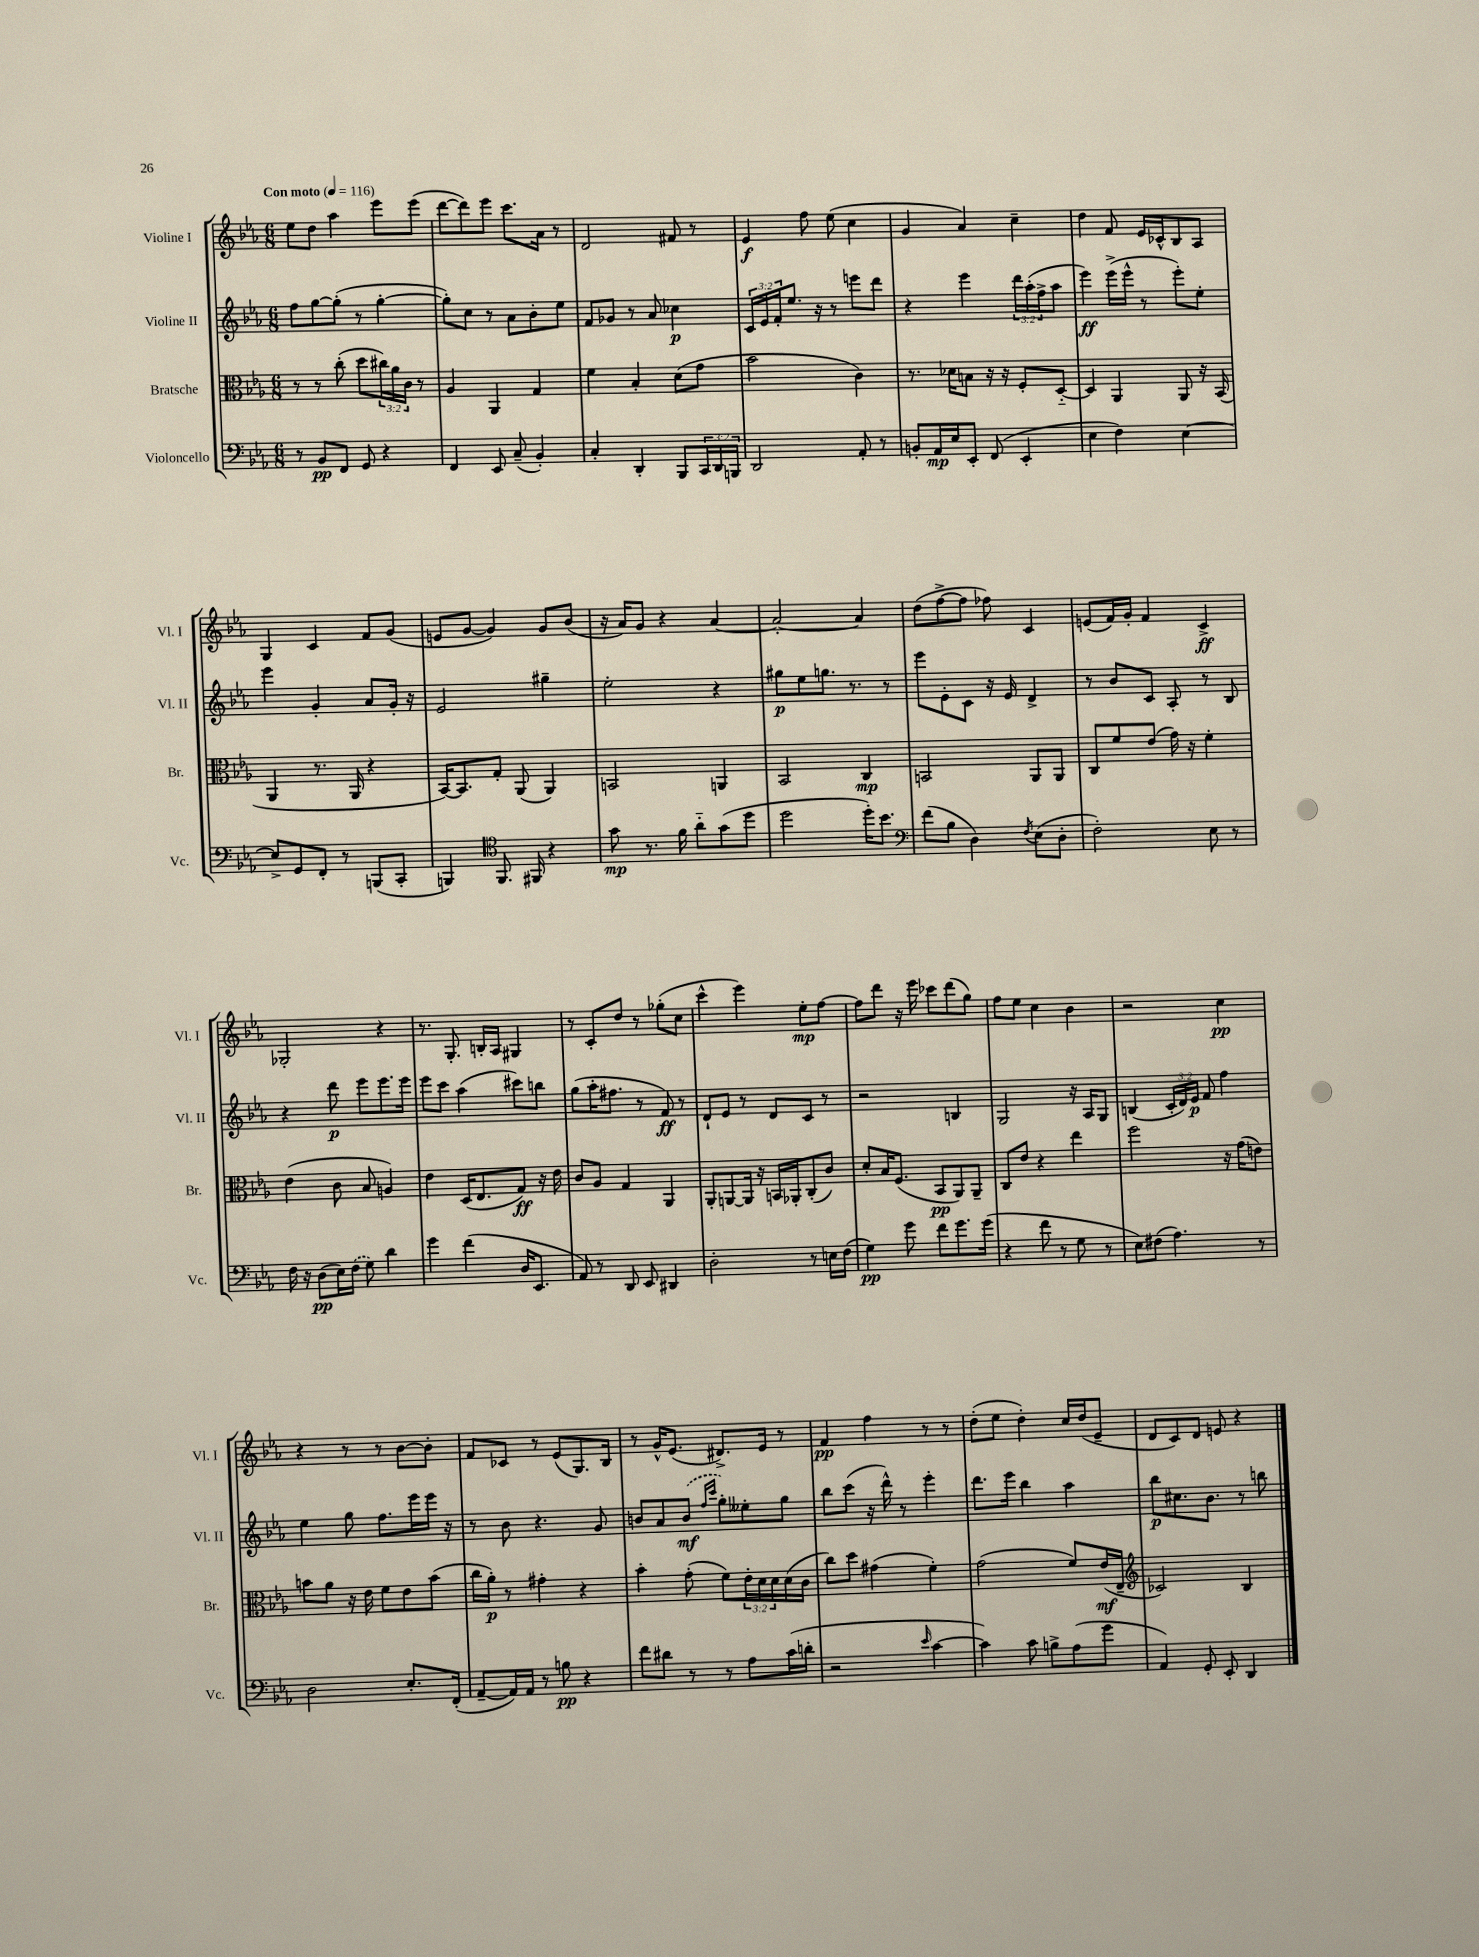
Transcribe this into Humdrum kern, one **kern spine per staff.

**kern	**kern	**kern	**kern
*staff4	*staff3	*staff2	*staff1
*clefF4	*clefC3	*clefG2	*clefG2
*k[b-e-a-]	*k[b-e-a-]	*k[b-e-a-]	*k[b-e-a-]
*M6/8	*M6/8	*M6/8	*M6/8
*MM116	*MM116	*MM116	*MM116
8r	8r	8ff	8ee-
8BB-	8r	[8gg	8dd
8FF	(8cc'	(8gg']	4aa-
8GG	8dd	8r	.
4r	24cc#)	[4gg'	8eee-
.	24a-	.	.
.	24c	.	.
.	8r	.	(8eee-
=	=	=	=
4FF	4A-	8gg'])	[8ddd
.	.	8cc	8ddd])
8EE-	4AA-	8r	8eee-
(8C~	.	8a-	8.ccc
4BB-')	4G	8b-'	.
.	.	.	16a-
.	.	8ee-	8r
=	=	=	=
4C'	4f	8f	2d
.	.	8g-	.
4DD'	4B-'	8r	.
.	.	8a-	.
8BBB-	(8d	4cc-	8f#
24CC	8g	.	8r
24DD	.	.	.
24BBB	.	.	.
=	=	=	=
2DD	2b-	24c	4e-
.	.	24e-	.
.	.	24f'	.
.	.	8.ee-	.
.	.	.	8ff
.	.	16r	.
.	.	8r	(8ee-
8AA-'	4c)	8eee	4cc
8r	.	8ddd	.
=	=	=	=
8BB'	8.r	4r	4g
16AA-	.	.	.
16E-	16d-	.	.
8EE-'	8B	4eee-	4a-)
(8FF	16r	.	.
.	16r	.	.
4EE-'	8F'	24ddd	4cc~
.	.	(24aa-'	.
.	.	24ff^	.
.	[8D'~	8aa-	.
=	=	=	=
4E-	4D]	4eee-)	4dd
4F)	4AA-	(16eee-^	8f
.	.	16eee-^^	.
.	.	8r	16e-
.	.	.	16c-^^
[4E-	8AA-	8eee-')	8B-
.	16r	8ee-'	8A-
.	(16BB-	.	.
=	=	=	=
8E-^]	4AA-	4eee-	4G
8GG	.	.	.
8FF'	8.r	4g'	4c
8r	.	.	.
.	16AA-	.	.
(8BBB	4r	8a-	8f
8CC'	.	16g'	(8g
.	.	16r	.
=	=	=	=
4BBB)	[16BB-)	2e-	8e
.	8.BB-]	.	.
.	.	.	[8g
*clefC4	*	*	*
8.FF	8G'	.	4g])
.	(8AA-	.	.
16FF#	.	.	.
4r	4AA-)	4gg#~	8g
.	.	.	(8b-
=	=	=	=
8g	2BB	2ee-'	16r
.	.	.	16a-)
8.r	.	.	8g
.	.	.	4r
16f	.	.	.
8a-'~	.	.	.
(8g	4AA	4r	[4a-
8dd	.	.	.
=	=	=	=
2dd	2BB-	8gg#	2a-'_
.	.	8ee-	.
.	.	8.gg	.
.	.	8.r	.
16dd')	4C	.	4a-]
8.b-	.	.	.
.	.	8r	.
=	=	=	=
*clefF4	*	*	*
(8f	2BB	8eee-	(8dd
8B-	.	8e-'	[8ff^
4D)	.	8c	8ff]
.	.	16r	8ff-)
.	.	16e-	.
8qF	.	.	.
(8E-	8AA-	4d^	4c
8D'	8AA-	.	.
=	=	=	=
2F')	8C	8r	(8e
.	8f	8b-	16f)
.	.	.	16g'
.	(8e-	8c	4f
.	16g)	8A-'	.
.	16r	.	.
8E-	4f'	8r	4c^
8r	.	8B-	.
=	=	=	=
16F	(4e-	4r	2G-'
16r	.	.	.
(8D	.	.	.
16E-)	8c	8ddd	.
(16F	.	.	.
8G)	8B-	8eee-	.
4d	4A)	8.eee-	4r
.	.	16eee-	.
=	=	=	=
4g	4e-	8eee-	8.r
.	.	8ccc	.
.	.	.	8.G'
(4f	(16D	(4aa-	.
.	8.E-	.	.
.	.	.	16B'
.	.	.	16A-
16D	8G)	8ccc#)	4G#
8.EE-	.	.	.
.	16r	8bb	.
.	16e-	.	.
=	=	=	=
8AA-)	8c	(8gg	8r
8r	8A-	16aa-'	8c'
.	.	8.ff#	.
8DD	4G	.	8dd
8EE-	.	8r	8r
4DD#	4AA-	8f)	(8gg-'
.	.	8r	8cc
=	=	=	=
2D'	8AA-'	8d`	4ccc^^
.	[8AA	8e-	.
.	16AA]	8r	4eee-)
.	16r	.	.
.	16BB	8d	.
.	16AA-'	.	.
8r	(8C'	8c	8ee-'
16E	8c)	8r	[8ff
(16F	.	.	.
=	=	=	=
4G)	8d'	2r	8ff]
.	16B-	.	8ddd
.	(8.F	.	.
8g	.	.	16r
.	.	.	16eee-
8f	8BB-	.	8ccc-
8.g	8AA-)	4B	(8ddd
.	8AA-~	.	8gg)
(16g	.	.	.
=	=	=	=
4r	8C	2G	8ff
.	8e-	.	8ee-
8f	4r	.	4cc
8r	.	.	.
8G	4ee-	16r	4b-
.	.	16A-	.
8r	.	8G	.
=	=	=	=
8E-)	2ff	(4B	2r
(8F#	.	.	.
4.A-)	.	24c'	.
.	.	24d)	.
.	.	24e-	.
.	.	8f	.
.	16r	4ff	4cc
.	(16g	.	.
8r	8e)	.	.
=	=	=	=
2D	8b	4ee-	4r
.	8a-	.	.
.	16r	8gg	8r
.	16e-	.	.
.	8f	8.ff	8r
8.E-'	8e-	.	[8b-
.	.	16eee-	.
.	(8b	16eee-	8b-']
(16FF'	.	16r	.
=	=	=	=
[8AA-~	16cc	8r	8f
.	16a-')	.	.
16AA-])	8r	8b-	8c-
16AA-	.	.	.
8r	4g#'	4.r	8r
8B	.	.	(8e-
4r	4r	.	8.G)
.	.	8g	.
.	.	.	16B-
=	=	=	=
8f	4b-'	8b	8r
8d#	.	8a-	16g^^
.	.	.	(8.e-
8r	(8g'	(8b	.
.	.	16qqff	.
.	.	16qqccc	.
8r	8f)	8gg')	8.d#^)
8A-	24e-'	8ee--'	.
.	24d	.	.
.	.	.	16e-
.	24d	.	.
(16c	(16d	8gg	8r
16d'	16c	.	.
=	=	=	=
2r	8cc)	8bb-	4f
.	8dd	(8ccc	.
.	(4g#	16r	4ff
.	.	16ddd^^)	.
.	.	8r	.
16qqe-	.	.	.
[4c	4f')	4eee-'	8r
.	.	.	8r
=	=	=	=
4c])	(2g	8.ddd	(8dd'
.	.	.	8ee-
.	.	16eee-	.
8c	.	4bb-	4dd')
8B^	.	.	.
(8A-	8f)	4aa-	16cc
.	.	.	(16dd
8g	(16e-	.	8e-~
.	16E-~	.	.
=	=	=	=
*	*clefG2	*	*
4AA-)	2c-)	8bb-	8d
.	.	8.cc#	8c)
8GG'	.	.	8d
.	.	8.b-	.
8EE-'	.	.	8e
4DD	4B-	8r	4r
.	.	8bb	.
==	==	==	==
*-	*-	*-	*-
